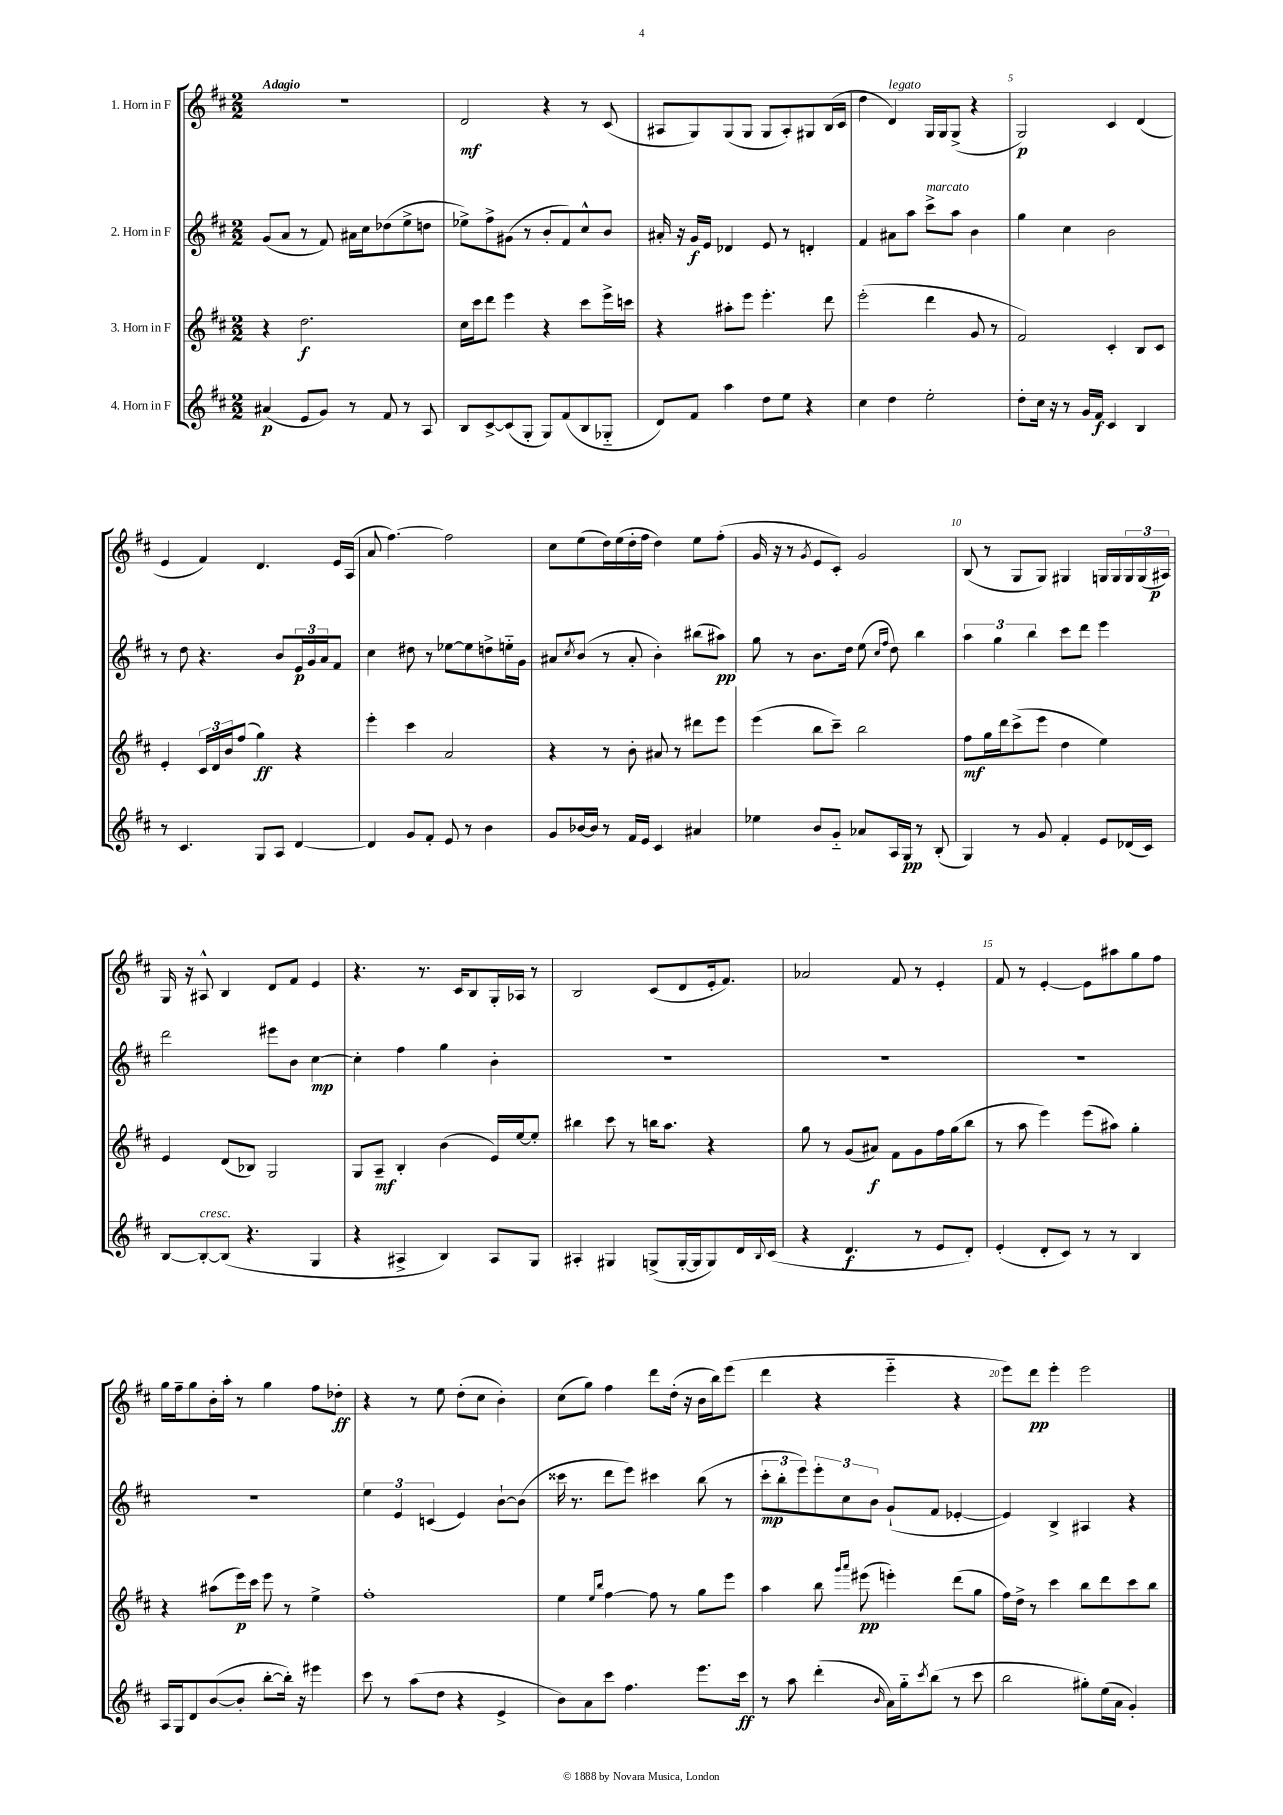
<<
\new StaffGroup <<
\new Staff = "s0" \with { instrumentName = "1. Horn in F" } {
    \clef treble \key d \major \numericTimeSignature \time 2/2 \tempo "Adagio"
    R1 |
    d'2\mf r4 r8 cis'8( |
    ais8 g8) g8( g8 g8 ais8-.) gis8 b16( cis'16 |
    d''4 d'4^\markup { \italic "legato" }) g16 g16 g8->( r4 |
    g2\p) cis'4 d'4( |
    e'4 fis'4) d'4. e'16 a16( |
    a'8 fis''4.~) fis''2 |
    cis''8 e''8( d''16) e''16( d''16-. fis''16 d''4) e''8 fis''8-.( |
    g'16 r16 r8 \acciaccatura { g'8 } e'8 cis'8-.) g'2 |
    b8( r8 g8 g8) gis4 g16 g16 \tuplet 3/2 { g16 g16( ais16\p) } |
    g16 r16 ais8-^ b4 d'8 fis'8 e'4 |
    r4. r8. cis'16 b8 g16-. aes16 r8 |
    b2 cis'8( d'8 e'16-. fis'8.) |
    aes'2 fis'8 r8 e'4-. |
    fis'8 r8 e'4~-. e'8 ais''8 g''8 fis''8 |
    g''16 fis''16-- g''8 b'16-. a''16-. r8 g''4 fis''8 des''8-.\ff |
    r4 r8 e''8 d''8-.( cis''8 b'4-.) |
    cis''8( g''8) fis''4 d'''8 d''16-.( r16 b'16 b''16) e'''8( |
    d'''4 r4 e'''4-_ r4 |
    e'''8) d'''8\pp e'''4-. e'''2 \bar "|." |
}
\new Staff = "s1" \with { instrumentName = "2. Horn in F" } {
    \clef treble \key d \major \numericTimeSignature \time 2/2
    g'8( a'8 r8 fis'8) ais'16 cis''16 des''8( e''8-> d''8 |
    ees''8->) fis''8-> gis'8( r8 b'8-. fis'8) cis''8-^ b'8 |
    ais'16-. r16 g'16\f e'16 des'4 e'8 r8 d'4-. |
    fis'4 ais'8 a''8 cis'''8->^\markup { \italic "marcato" } a''8 b'4 |
    g''4 cis''4 b'2 |
    r8 d''8 r4. b'8 \tuplet 3/2 { e'16\p g'16 a'16 } fis'8 |
    cis''4 dis''8 r8 ees''8~ ees''8 d''8-> e''16-_ g'16 |
    ais'8 \acciaccatura { cis''8 } b'8( r8 ais'8-. b'4-.) bis''8( ais''8\pp) |
    g''8 r8 b'8. d''16 e''8( \grace { cis''16 fis''16 } d''8) b''4 |
    \tuplet 3/2 { a''4 g''4 b''4 } cis'''8 d'''8 e'''4 |
    d'''2 eis'''8 b'8 cis''4~\mp |
    cis''4-. fis''4 g''4 b'4-. |
    R1 |
    R1 |
    R1 |
    R1 |
    \tuplet 3/2 { e''4 e'4 c'4( } e'4) b'8~-! b'8( |
    cisis'''16 r8. d'''8 e'''8) cis'''4 b''8( r8 |
    \tuplet 3/2 { cis'''8-.\mp b''8-. e'''8) } \tuplet 3/2 { e'''8-. cis''8 b'8 } g'8-!( fis'8 ees'4~-. |
    ees'4) b4-> ais4 r4 \bar "|." |
}
\new Staff = "s2" \with { instrumentName = "3. Horn in F" } {
    \clef treble \key d \major \numericTimeSignature \time 2/2
    r4 d''2.\f |
    cis''16 cis'''16 d'''8 e'''4 r4 cis'''8 e'''16-> c'''16 |
    r4 ais''8-. e'''8 e'''4.-. d'''8 |
    e'''2-.( d'''4 g'8 r8 |
    fis'2) cis'4-. b8 cis'8 |
    e'4-. \tuplet 3/2 { cis'16 d'16 b'16 } fis''8( g''4\ff) r4 |
    e'''4-. cis'''4 a'2 |
    r4 r8 b'8-. ais'8 r8 dis'''8 e'''8 |
    e'''4( b''8 cis'''8--) b''2 |
    fis''8\mf g''16 d'''16 cis'''8->( e'''8 d''4 e''4) |
    e'4 d'8( bes8) g2 |
    g8 a8--\mf b4-. b'4( e'16) e''16~ e''8-. |
    bis''4 cis'''8 r8 b''16 a''8. r4 |
    g''8 r8 g'8( ais'8\f) fis'8 g'8 fis''16 g''16( b''8 |
    r8 a''8 e'''4) e'''8( ais''8) g''4-. |
    r4 ais''8( e'''16\p) cis'''16 e'''8 r8 e''4-> |
    fis''1-. |
    e''4 \grace { e''16 b''16 } fis''4~ fis''8 r8 g''8 e'''8 |
    a''4 b''8 \grace { g'''16 a'''16 } eis'''8\pp( e'''4-.) d'''8( g''8 |
    fis''16) d''16-> r8 cis'''4 b''8 d'''8 cis'''8 b''8 \bar "|." |
}
\new Staff = "s3" \with { instrumentName = "4. Horn in F" } {
    \clef treble \key d \major \numericTimeSignature \time 2/2
    ais'4\p( e'8 g'8) r8 fis'8 r8 a8 |
    b8 cis'8~-> cis'8( g8-. g8) fis'8( b8 ges8-_ |
    d'8) fis'8 a''4 d''8 e''8 r4 |
    cis''4 d''4 e''2-. |
    d''8-. cis''16 r16 r8 g'16 fis'16\f cis'4 b4 |
    r8 cis'4. g8 a8 d'4~ |
    d'4 g'8 fis'8-. e'8 r8 b'4 |
    g'8 bes'16~ bes'16 r8 fis'16 e'16 cis'4 ais'4 |
    ees''4 b'8 g'8-_ aes'8 a16 g16\pp r8 b8-.( |
    g4) r8 g'8 fis'4-. e'8 des'16( cis'16) |
    b8~ b8~-.^\markup { \italic "cresc." } b8( r4. g4 |
    r4 ais4-> b4) ais8 g8 |
    ais4-. gis4 g8->( g16~-. g16 g8) d'16 \appoggiatura { b8 } cis'16( |
    r4 d'4.\f r8 e'8 d'8-.) |
    e'4-.( d'8-. cis'8) r8 r8 b4 |
    a16 g16 d'8 b'8~( b'8-. b''8~-. b''16-.) r16 eis'''4 |
    cis'''8 r8 a''8( d''8 r4 e'4-> |
    b'8) a'8 cis'''8 fis''4. e'''8. cis'''16\ff |
    r8 a''8 d'''4-.( \grace { b'16 } a'16) g''16-_ \acciaccatura { cis'''8 } b''8( r8 cis'''8 |
    b''2 gis''8-.) e''16( a'16 g'4-.) \bar "|." |
}
>>
>>
\layout { \context { \Score \override BarNumber.break-visibility = ##(#f #t #t) barNumberVisibility = #(every-nth-bar-number-visible 5) } }
